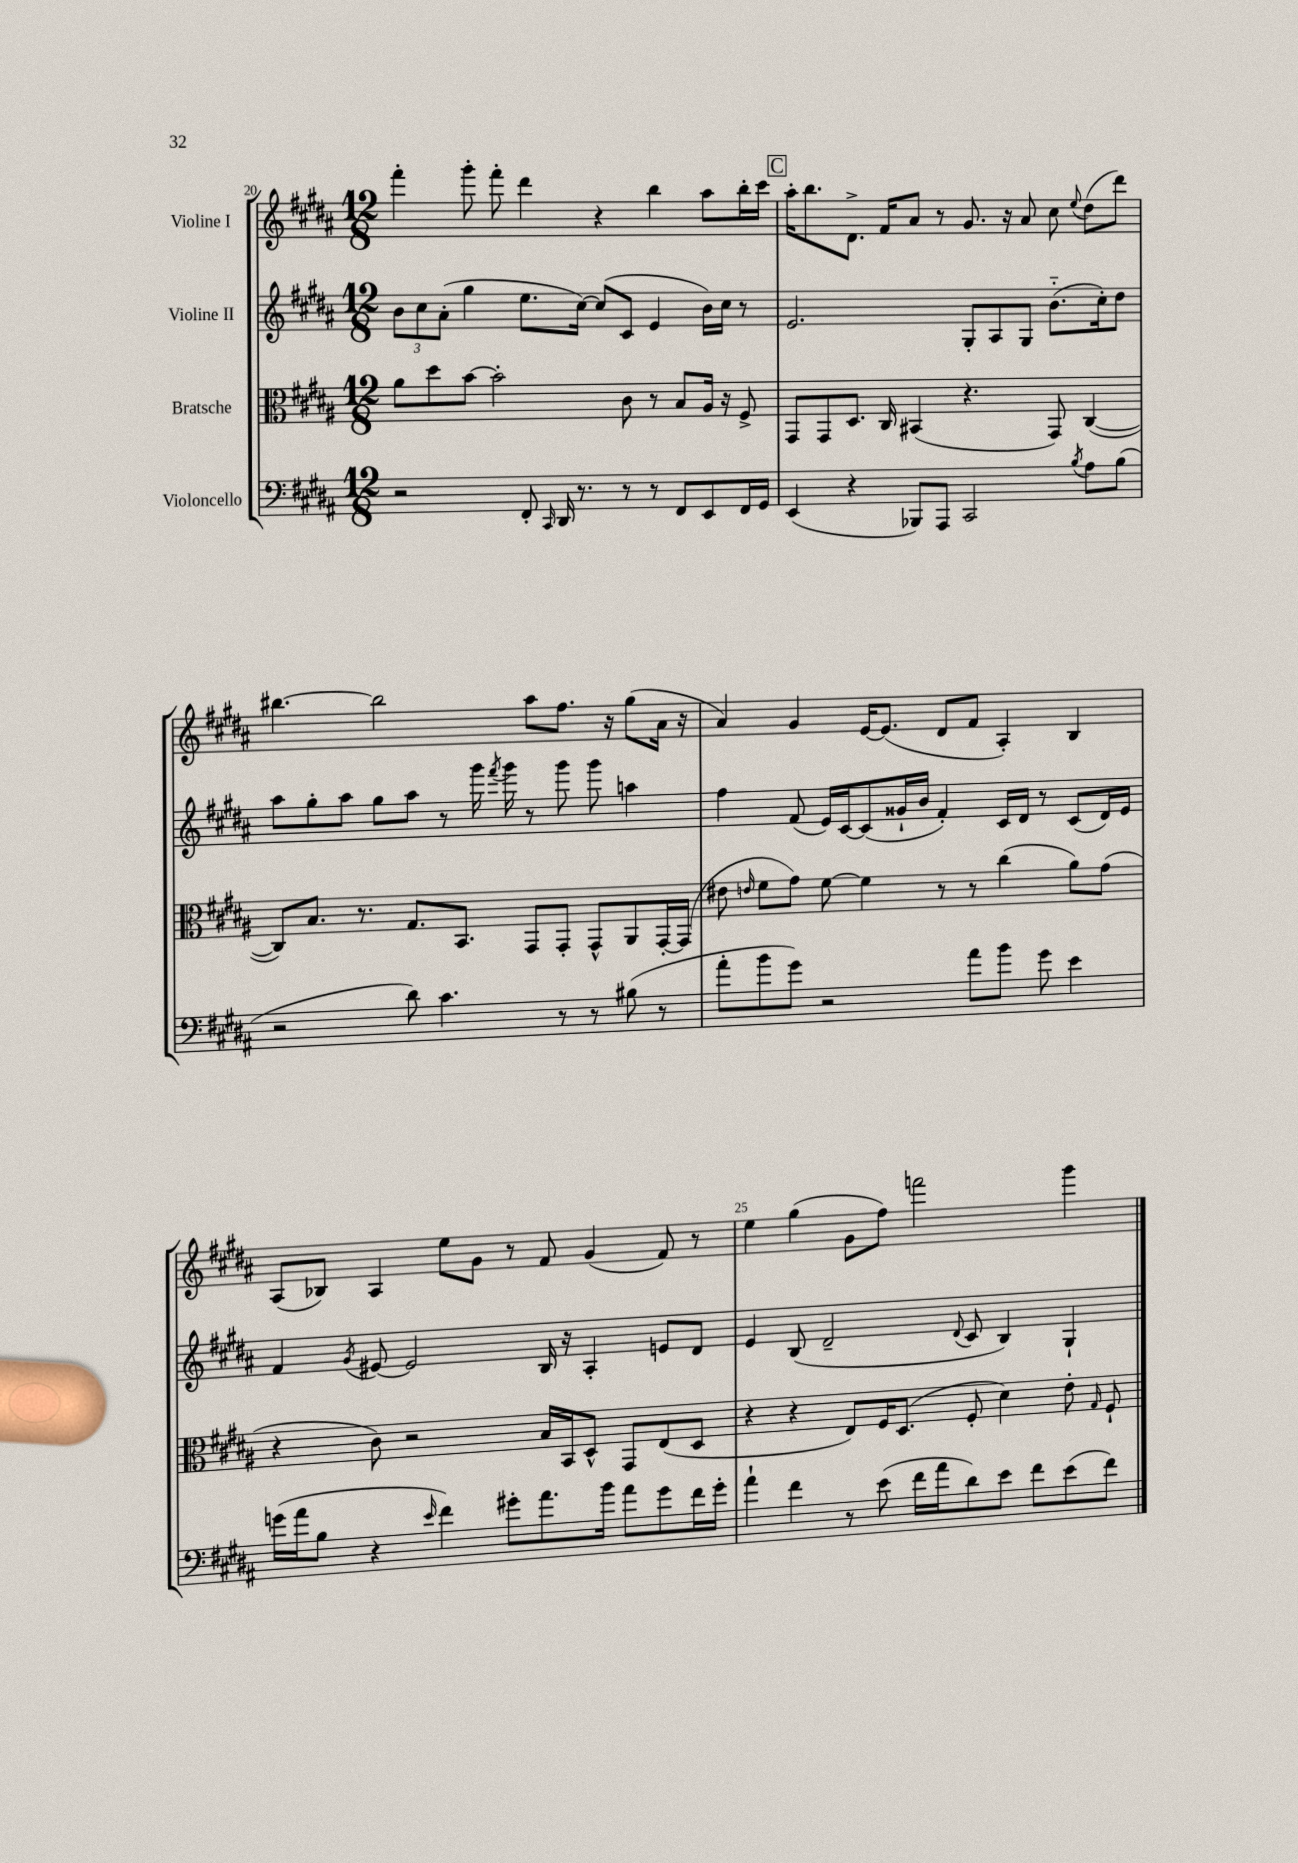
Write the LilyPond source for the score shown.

<<
\new StaffGroup <<
\new Staff = "s0" \with { instrumentName = "Violine I" } {
    \clef treble \key b \major \numericTimeSignature \time 12/8
    \autoBeamOff fis'''4-. gis'''8-. fis'''8-. dis'''4 r4 b''4 ais''8[ b''16-. cis'''16] |
    \mark \markup { \box "C" } ais''16[-. b''8. dis'8.]-> fis'16[ ais'8] r8 gis'8. r16 ais'8 cis''8 \appoggiatura { e''8 } dis''8[( dis'''8]) |
    bis''4.~ bis''2 ais''8[ fis''8.] r16 gis''8[( ais'16] r16 |
    ais'4) gis'4 e'16[~ e'8.]( dis'8[ fis'8] ais4-.) b4 |
    ais8[( bes8]) ais4 e''8[ gis'8] r8 fis'8 gis'4( fis'8) r8 |
    e''4 gis''4( gis'8[ fis''8]) f'''2 gis'''4 \bar "|." |
}
\new Staff = "s1" \with { instrumentName = "Violine II" } {
    \clef treble \key b \major \numericTimeSignature \time 12/8
    \autoBeamOff \tuplet 3/2 { b'8[ cis''8 ais'8]-.( } gis''4 e''8.[ cis''16]~) cis''8[( cis'8] e'4 b'16[) cis''16] r8 |
    \mark \markup { \box "C" } e'2. gis8[-. ais8 gis8] b'8.[-_( cis''16-.) dis''8] |
    ais''8[ gis''8-. ais''8] gis''8[ ais''8] r8 gis'''16 \acciaccatura { fis'''8 } gis'''16 r8 gis'''8 gis'''8 a''4 |
    fis''4 fis'8( e'16[) cis'16~ cis'8( gisis'16-! b'16] fis'4-.) cis'16[ dis'16] r8 cis'8[( dis'16) e'16] |
    fis'4 \acciaccatura { gis'8 } eis'8~ eis'2 b16 r16 ais4-. e'8[ dis'8] |
    e'4 b8( dis'2-- \appoggiatura { dis'8 } cis'8 b4) gis4-! \bar "|." |
}
\new Staff = "s2" \with { instrumentName = "Bratsche" } {
    \clef alto \key b \major \numericTimeSignature \time 12/8
    \autoBeamOff ais'8[ dis''8 b'8]~ b'2-. cis'8 r8 b8[ ais16] r16 fis8-> |
    \mark \markup { \box "C" } gis,8[ gis,8 dis8.] cis16 bis,4( r4. gis,8) cis4~( |
    cis8[) b8.] r8. gis8.[ b,8.] gis,8[ gis,8]-. gis,8[-^ ais,8 gis,16~-. gis,16]( |
    eis'8 \grace { e'16 } fis'8[ gis'8]) fis'8~ fis'4 r8 r8 cis''4( ais'8[) gis'8]( |
    r4 cis'8) r2 b16[ b,16 dis8]-^ gis,8[ e8( dis8] |
    r4 r4 e8[) fis16 dis8.]( fis8-. dis'4) e'8-. \grace { gis16 } fis8-! \bar "|." |
}
\new Staff = "s3" \with { instrumentName = "Violoncello" } {
    \clef bass \key b \major \numericTimeSignature \time 12/8
    \autoBeamOff r2 fis,8-. \grace { cis,16 } dis,16 r8. r8 r8 fis,8[ e,8 fis,16 gis,16] |
    \mark \markup { \box "C" } e,4( r4 bes,,8[) ais,,8] cis,2 \acciaccatura { b8 } ais8[ b8]( |
    r2 dis'8) cis'4. r8 r8 bis8( r8 |
    ais'8[-. b'8 gis'8]) r2 ais'8[ b'8] gis'8 e'4 |
    g'16[( ais'16 b8] r4 \grace { e'16 } fis'4) gis'8[-. ais'8. b'16] ais'8[ gis'8 fis'16 gis'16]-. |
    ais'4-! fis'4 r8 e'8( fis'16[ ais'16 dis'8) e'8] fis'8[ e'8( fis'8]) \bar "|." |
}
>>
>>
\layout { \context { \Score currentBarNumber = #20 \override BarNumber.break-visibility = ##(#f #t #t) barNumberVisibility = #(every-nth-bar-number-visible 5) } }
